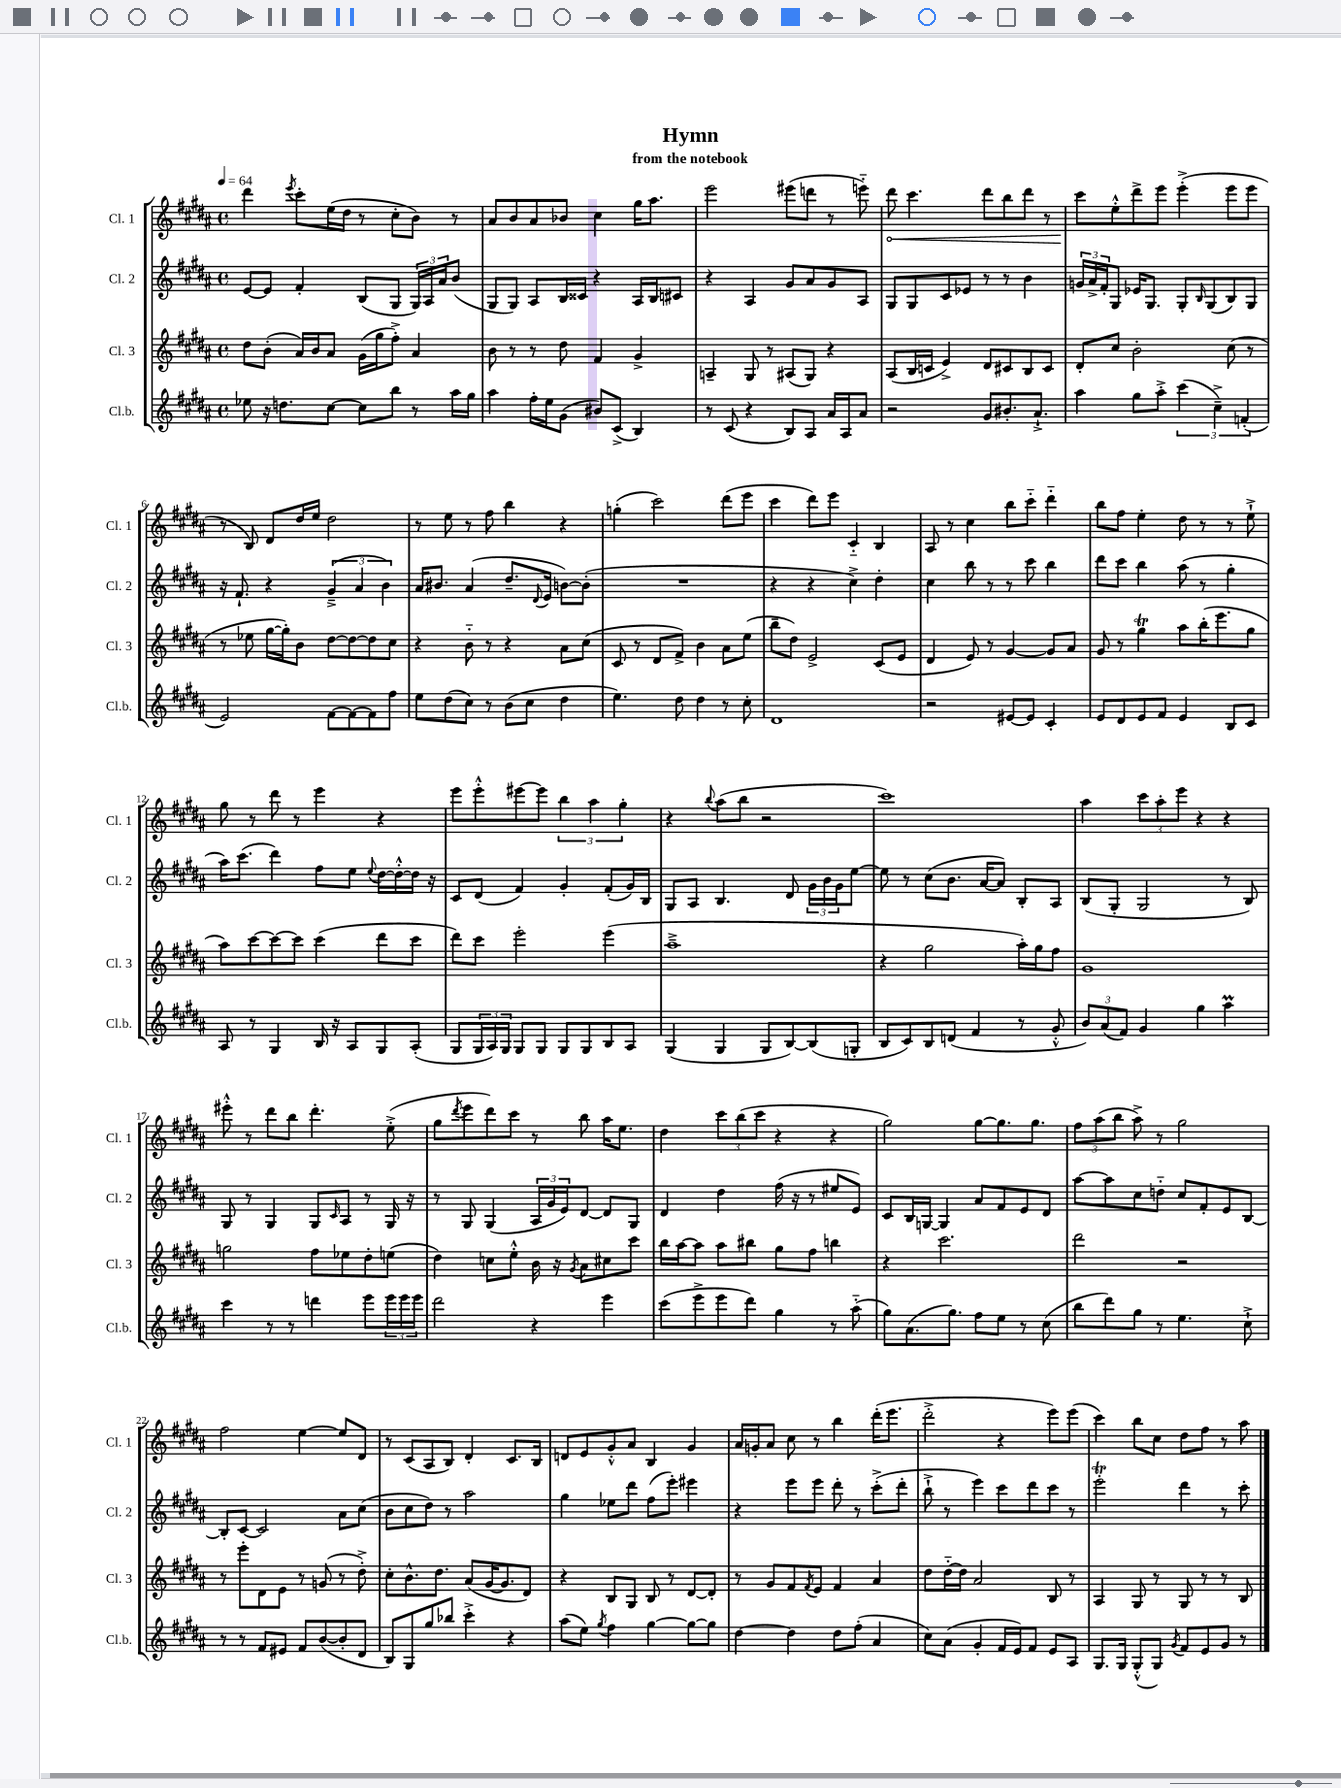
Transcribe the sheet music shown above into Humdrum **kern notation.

**kern	**kern	**kern	**kern	**dynam
*part4	*part3	*part2	*part1	*part1
*staff4	*staff3	*staff2	*staff1	*staff1
*I"Cl.b.	*I"Cl. 3	*I"Cl. 2	*I"Cl. 1	*
*I'Cl.b.	*I'Cl. 3	*I'Cl. 2	*I'Cl. 1	*
*clefG2	*clefG2	*clefG2	*clefG2	*
*k[f#c#g#d#a#]	*k[f#c#g#d#a#]	*k[f#c#g#d#a#]	*k[f#c#g#d#a#]	*
*M4/4	*M4/4	*M4/4	*M4/4	*
*met(c)	*met(c)	*met(c)	*met(c)	*
*MM64	*MM64	*MM64	*MM64	*
=1	=1	=1	=1	=1
8ee-X\	8dd#\L	[8e/L	4ddd#\	.
16r	(8b'\J	8e/J]	.	.
8.ddn\L	.	.	.	.
.	.	.	8qeee/	.
.	16a#/LL)	4f#'/	8ccc#'\L	.
.	16b/J	.	.	.
[8cc#\J	8a#/J	.	(16ee\L	.
.	.	.	16dd#\JJ	.
8cc#\L]	(16g#\LL	(8B/L	8r	.
.	16gg#\J	.	.	.
8bb\J	8ff#'^\J)	8G#/J	8cc#'\L	.
8r	4a#/	24G#/LL)	8b\J)	.
.	.	24A#/	.	.
.	.	24a#/J	.	.
16aa#\LL	.	(8b/J	8r	.
16gg#\JJ	.	.	.	.
=2	=2	=2	=2	=2
4aa#\	8b\	8G#/L	8a#/L	.
.	8r	8G#/J)	8b/	.
16ff#'\LL	8r	8A#/L	8a#/	.
16ee\J	.	.	.	.
(8g#\J	8dd#\	16B/L	8b-X/J	.
.	.	16c##X/JJ	.	.
8b#X/L)	4f#/	4r	4cc#\	.
(8c#^/J	.	.	.	.
4B/)	4g#^/	16A#/LL	16gg#\KL	.
.	.	16B/J	8.aa#\J	.
.	.	8c#X/J	.	.
=3	=3	=3	=3	=3
8r	4An~/	4r	2eee\	.
(8c#/	.	.	.	.
4r	8G#/	4A#/	.	.
.	8r	.	.	.
8B/L)	(8A#X/L	8g#/L	(8eee#X\L	.
8A#/J	8G#/J)	8a#/	8dddn\J	.
16a#/LL	4r	8g#/	8r	.
16A#/J	.	.	.	.
8a#/J	.	8A#/J	8eeen\)	.
=4	=4	=4	=4	=4
!	!	!	!	!LO:HP:b
2r	(8A#/L	8G#/L	8ddd#\	<
.	16B/L	8G#/	4.ccc#\	.
.	16cn/JJ	.	.	.
.	4e^/)	8c#/	.	.
.	.	8e-X/J	.	.
8g#/L	8d#/L	8r	8ddd#\L	.
8.b#X'/	8c#X/	8r	8bb\	.
.	8B/	4b\	8ddd#\J	.
8.a#`^/J	.	.	.	.
.	8c#/J	.	8r	.
=5	=5	=5	=5	=5
4aa#\	8d#'/L	24gn/LL	8ccc#\L	.
.	.	24a#^/	.	.
.	.	24f#'/J	.	.
.	8cc#/J	8G#/J	8ee'^^\	[
8gg#\L	2b'\	16e-X/KL	8ddd#^\	.
.	.	8.G#/J	.	.
8aa#'^\J	.	.	8eee\J	.
(6ccc#\	.	8G#'/L	(4eee'^\	.
.	.	16qqB/	.	.
.	.	(8G#/	.	.
6cc#~^\)	.	.	.	.
.	(8cc#\	8B/)	8eee\L	.
(6fn'/	.	.	.	.
.	8r	8G#/J	8eee\J	.
!!LO:LB:g=z
=6	=6	=6	=6	=6
2e/)	8r	16r	8r	.
.	.	8.f#`/	.	.
.	8ee-X\	.	8B/)	.
.	[16gg#\LL	4r	8d#/L	.
.	16gg#'\J])	.	.	.
.	8b\J	.	16dd#/L	.
.	.	.	16ee/JJ	.
[8f#\L	[8dd#\L	(6g#~^/	2dd#\	.
8f#\_	8dd#\_	.	.	.
.	.	6a#/	.	.
8f#\]	8dd#\]	.	.	.
.	.	6b\)	.	.
8ff#\J	8cc#\J	.	.	.
=7	=7	=7	=7	=7
8ee\L	4r	16a#/KL	8r	.
.	.	8.b#X/J	.	.
(8dd#\	.	.	8ee\	.
8cc#\J)	8b\	(4a#/	8r	.
8r	8r	.	8ff#\	.
(8b\L	4r	8.dd#~/L	4bb\	.
8cc#\J	.	.	.	.
.	.	8qqd#/	.	.
.	.	16e/Jk	.	.
4dd#\	8a#\L	[8bn\L)	4r	.
.	(8cc#\J	(8b'\J]	.	.
=8	=8	=8	=8	=8
4.ee\)	8c#/	1r	(4ggn'\	.
.	8r	.	.	.
.	8d#/L	.	2ccc#\)	.
8dd#\	8f#^/J)	.	.	.
4dd#\	4b\	.	.	.
8r	8a#\L	.	(8ddd#\L	.
8cc#'\	(8ee\J	.	8eee\J	.
=9	=9	=9	=9	=9
1d#	8bb~\L	4r	4ccc#\	.
.	8dd#\J)	.	.	.
.	2e^/	4r	8ddd#\L)	.
.	.	.	8eee\J	.
.	.	4cc#^\)	4c#/	.
.	(8c#/L	4dd#'\	4B/	.
.	8e/J	.	.	.
=10	=10	=10	=10	=10
2r	4d#/	4cc#\	8A#/	.
.	.	.	8r	.
.	8e/)	8bb\	4cc#\	.
.	8r	8r	.	.
[8e#X/L	[4g#/	8r	8bb\L	.
8e#/J]	.	8ccc#\	8ccc#\J	.
4c#'/	8g#/L]	4bb\	4ddd#\	.
.	8a#/J	.	.	.
=11	=11	=11	=11	=11
8e/L	8g#/	8ddd#\L	8bb\L	.
8d#/	8r	8ccc#\J	8ff#\J	.
8e/	4gg#T\	4bb\	4ee'\	.
8f#/J	.	.	.	.
4e/	8aa#\L	(8aa#\	8dd#\	.
.	(16bb'\K	8r	8r	.
.	8.eee\	.	.	.
8B/L	.	4gg#'\	8r	.
8c#/J	8gg#\J	.	8ee`^\	.
!!LO:LB:g=z
=12	=12	=12	=12	=12
8A#/	8aa#\L)	16aa#\KL)	8gg#\	.
.	.	(8.ccc#\J	.	.
8r	[8ccc#\	.	8r	.
4G#/	8ccc#\_	4ddd#\)	8ddd#\	.
.	8ccc#\J]	.	8r	.
16B/	(4ccc#\	8ff#\L	4eee\	.
16r	.	.	.	.
8A#/L	.	8ee\J	.	.
.	.	8qqee/	.	.
8G#/	8ddd#\L	[16dd#\LL	4r	.
.	.	16dd#'^^\_	.	.
(8A#'/J	8ccc#\J	16dd#\JJ]	.	.
.	.	16r	.	.
=13	=13	=13	=13	=13
8G#/L	8ddd#\L)	8c#/L	8eee\L	.
24G#/L	8ccc#\J	(8d#/J	8eee'^^\	.
24A#/)	.	.	.	.
24G#/JJ	.	.	.	.
8G#/L	2eee'\	4f#/)	[8eee#X\	.
8G#/J	.	.	8eee#\J]	.
8G#/L	.	4g#'/	6bb\	.
8G#/	.	.	.	.
.	.	.	6aa#\	.
8B/	(4eee\	(8f#'/L	.	.
.	.	.	6gg#'\	.
8A#/J	.	16g#/L)	.	.
.	.	16B/JJ	.	.
=14	=14	=14	=14	=14
(4G#/	1aa#~^	8G#/L	4r	.
.	.	8A#/J	.	.
.	.	.	8qqbb/	.
4G#/	.	4.B/	(8aa#\L	.
.	.	.	8bb\J	.
8G#/L	.	.	2r	.
[8B/)	.	8d#/	.	.
(8B/]	.	24g#\LL	.	.
.	.	24b\	.	.
.	.	24g#\J	.	.
8Gn'/J	.	[8ee\J	.	.
=15	=15	=15	=15	=15
8B/L	4r	8ee\]	1ccc#)	.
8c#/)	.	8r	.	.
8B/	2gg#\	(8cc#\L	.	.
(8dn/J	.	8.b\J	.	.
4f#/	.	.	.	.
.	.	[16a#/KL	.	.
.	.	8a#/J])	.	.
8r	16aa#'\LL)	8B'/L	.	.
.	16gg#\J	.	.	.
8g#'^^/	8ff#\J	8A#/J	.	.
=16	=16	=16	=16	=16
12b/L)	1g#	(8B/L	4aa#\	.
(12a#/	.	.	.	.
.	.	8G#'/J	.	.
12f#/J)	.	.	.	.
4g#/	.	2G#/	12ccc#\L	.
.	.	.	12aa#'\	.
.	.	.	12eee\J	.
4gg#\	.	.	4r	.
4aa#m\	.	8r	4r	.
.	.	8B/)	.	.
!!LO:LB:g=z
=17	=17	=17	=17	=17
4ccc#\	2ggn\	8G#/	8eee#X'^^\	.
.	.	8r	8r	.
8r	.	4G#/	8ddd#\L	.
8r	.	.	8bb\J	.
4dddn\	8ff#\L	8G#/L	4.ddd#'\	.
.	.	16qqc#/	.	.
.	8ee-X\	8A#/J	.	.
8eee\L	8dd#'\	8r	.	.
24eee\L	(8een\J	16G#/	(8ee'^\	.
24eee\	.	.	.	.
.	.	16r	.	.
24eee\JJ	.	.	.	.
=18	=18	=18	=18	=18
2ddd#\	4dd#\)	8r	8gg#\L	.
.	.	.	8qddd#/	.
.	.	8G#/	8eee\	.
.	8ccn\L	(4G#/	8ddd#\)	.
.	8ee'^^\J	.	8ccc#\J	.
4r	16b\	24A#/LL	8r	.
.	.	24g#/	.	.
.	16r	.	.	.
.	.	24e/J)	.	.
.	8qg#/	.	.	.
.	8a#\L	[8d#/J	8bb\	.
4eee\	8cc#X\	8d#/L]	16aa#\KL	.
.	.	.	8.ee\J	.
.	8ccc#\J	8G#/J	.	.
=19	=19	=19	=19	=19
(8ccc#\L	16bb\LL	4d#/	4dd#\	.
.	[16aa#\J	.	.	.
8eee^\	8aa#\J]	.	.	.
8eee\	8aa#\L	4dd#\	12ccc#\L	.
.	.	.	(12bb\	.
8ddd#\J)	8bb#X\J	.	.	.
.	.	.	12ccc#\J	.
4gg#\	8gg#\L	(16ff#\	4r	.
.	.	16r	.	.
.	8ff#\J	8r	.	.
8r	4bbn\	8ee#X/L	4r	.
(8aa#\	.	8e/J)	.	.
=20	=20	=20	=20	=20
8gg#\L)	4r	8c#/L	2gg#\)	.
(8.a#\	.	16B/L	.	.
.	.	[16Gn/JJ	.	.
.	2.ccc#\	4G/]	.	.
8.gg#\J)	.	.	.	.
8ff#\L	.	8a#/L	[8gg#\L	.
8ee\J	.	8f#/	8.gg#\]	.
8r	.	8e/	.	.
.	.	.	8.gg#\J	.
(8cc#\	.	8d#/J	.	.
=21	=21	=21	=21	=21
8bb\L	2ddd#\	[8aa#\L	12ff#\L	.
.	.	.	(12aa#\	.
8ddd#\)	.	8aa#\]	.	.
.	.	.	12bb\J	.
8gg#\J	.	8cc#\	8aa#^\)	.
8r	.	8ddn\J	8r	.
4.ee\	2r	8cc#/L	2gg#\	.
.	.	8f#'/	.	.
.	.	8e/	.	.
8cc#`^\	.	[8B/J	.	.
!!LO:LB:g=z
=22	=22	=22	=22	=22
8r	8r	8B'/L]	2ff#\	.
8r	8eee'\L	[8c#/J	.	.
8f#/L	8d#\	2c#/]	.	.
8e#X/J	8e\J	.	.	.
8f#/L	8r	.	[4ee\	.
([8b/	(8gn/	.	.	.
8b'/]	8r	8a#\L	8ee/L]	.
8d#/J	8dd#'^\)	(8cc#\J	8d#/J	.
=23	=23	=23	=23	=23
8B/L)	8cc#'\L	8b\L	8r	.
8G#/	8.b^^\	8cc#\	(8c#/L	.
8gg#/	.	8dd#\J)	8A#/	.
.	8.dd#\J	.	.	.
8bb-X/J	.	8r	8B/J)	.
4ccc#'^\	(8a#/L	2aa#\	4d#'/	.
.	[16g#/K	.	.	.
.	8.g#/]	.	.	.
4r	.	.	8.c#/L	.
.	8d#/J)	.	.	.
.	.	.	16B/Jk	.
=24	=24	=24	=24	=24
(8aa#\L	4r	4gg#\	8dn/L	.
8ee\J)	.	.	8e/	.
8qgg#/	.	.	.	.
4ff#\	8B/L	8ee-X\L	8g#'^^/	.
.	8G#/J	8ddd#\J	8a#/J	.
[4gg#\	8B/	(8ff#\L	4B/	.
.	8r	8eee'\J)	.	.
8gg#\L_	[8d#/L	4eee#X\	4g#/	.
8gg#\J]	8d#'/J]	.	.	.
=25	=25	=25	=25	=25
[4dd#\	8r	4r	16a#/LL	.
.	.	.	16gn'/J	.
.	8g#/L	.	8a#/J	.
4dd#\]	8f#/	8eee\L	8cc#\	.
.	8qf#/	.	.	.
.	8e/J	8eee\J	8r	.
8dd#\L	4f#/	8ddd#'\	4bb\	.
(8ff#'\J	.	8r	.	.
4a#/	4a#/	(8ccc#'^\L	(16ddd#'\KL	.
.	.	.	8.eee\J	.
.	.	8ddd#'\J	.	.
=26	=26	=26	=26	=26
8cc#\L)	8dd#\L	8bb`^\	2ddd#'^\	.
(8a#\J	[16dd#\L	8r	.	.
.	16dd#\JJ]	.	.	.
4g#'/	2a#/	4eee\)	.	.
16f#/LL	.	8ccc#\L	4r	.
16e/J)	.	.	.	.
8f#/J	.	8ddd#\	.	.
8e/L	8B/	8ccc#\J	8eee\L)	.
8A#/J	8r	8r	(8eee\J	.
=27	=27	=27	=27	=27
8.G#/L	4A#/	2eeeT'\	4ccc#\)	.
16G#/Jk	.	.	.	.
(8G#'^^/L	8G#/	.	8bb\L	.
8G#/J)	8r	.	8cc#\J	.
8qg#/	.	.	.	.
8f#/L	8G#/	4ddd#\	8dd#\L	.
8e/	8r	.	8ff#\J	.
8g#/J	8r	8r	8r	.
8r	8B/	8ccc#'\	8aa#\	.
==	==	==	==	==
*-	*-	*-	*-	*-
